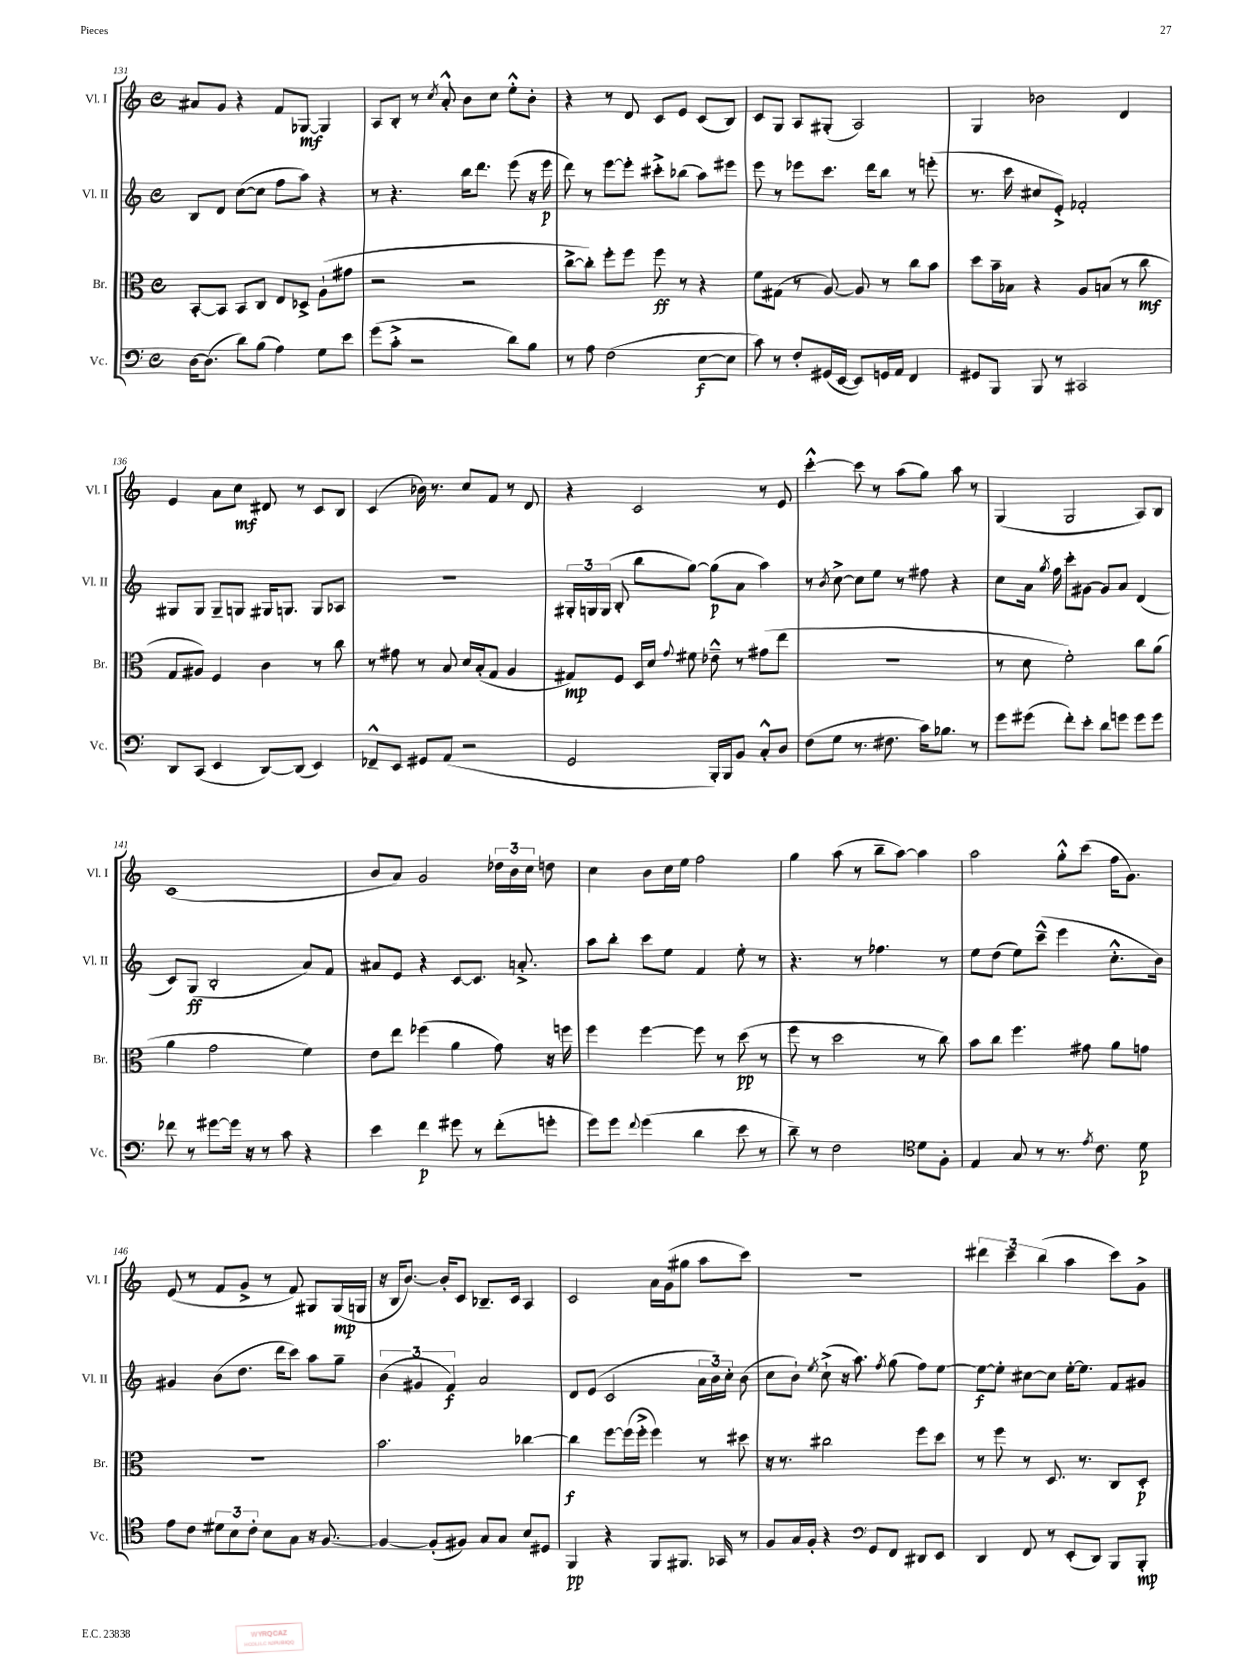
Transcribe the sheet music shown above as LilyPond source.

<<
\new StaffGroup <<
\new Staff = "s0" \with { instrumentName = "Vl. I" shortInstrumentName = "Vl. I" } {
    \clef treble \key c \major \defaultTimeSignature \time 4/4
    \autoBeamOff ais'8[ g'8] r4 f'8[ ges8]~\mf ges4 |
    a8[ b8]-. r8 \acciaccatura { c''8 } a'8-.-^ b'8[ c''8] e''8[-.-^ b'8]-. |
    r4 r8 d'8 c'8[ e'8] c'8[( b8]) |
    c'8[ g8] a8[ gis8]-.( a2) |
    g4 bes'2 d'4 |
    e'4 a'8[ c''8]\mf dis'8 r8 c'8[ b8] |
    c'4( bes'16) r8. c''8[ f'8] r8 d'8 |
    r4 c'2 r8 e'8 |
    c'''4~-.-^ c'''8 r8 a''8[( g''8]) a''8 r8 |
    g4( g2 a8[) b8] |
    c'1( |
    b'8[ a'8]) g'2 \tuplet 3/2 { des''16[ b'16 c''16] } d''8 |
    c''4 b'8[ c''16 e''16] f''2 |
    g''4 a''8( r8 b''8[-- a''8]~) a''4 |
    a''2 g''8[-.-^ c'''8]( f''16[ g'8.]) |
    e'8( r8 f'8[ g'8]-> r8 f'8) gis8[ gis16\mp( g16] |
    r16 b16[ b'8.]~) b'16[-. c'8] bes8.[-- c'16] a4 |
    c'2 a'16[ g'16( gis''8] a''8[ c'''8]) |
    R1 |
    \tuplet 3/2 { dis'''4 c'''4-- b''4( } a''4 c'''8[) g'8]-> \bar "|." |
}
\new Staff = "s1" \with { instrumentName = "Vl. II" shortInstrumentName = "Vl. II" } {
    \clef treble \key c \major \defaultTimeSignature \time 4/4
    \autoBeamOff b8[ d'8] c''8[~( c''8] f''8[ a''8]) r4 |
    r8 r4. b''16[ d'''8.] e'''8( r16 e'''16\p |
    d'''8) r8 e'''8[~ e'''8]-. cis'''8[-.-> bes''8]( a''8[) eis'''8] |
    e'''8 r8 ees'''8[ c'''8.] d'''16[ b''8] r8 e'''8-.( |
    r8. c'''16 cis''8[ e'8]-.->) fes'2-. |
    gis8[ gis8] gis8[-- g8] gis16[ g8.] g8[ aes8] |
    r1 |
    \tuplet 3/2 { gis16[-. g16 g16]( } b8-. b''8[ g''8]~) g''8[\p( a'8] a''4) |
    r8 \acciaccatura { b'8 } c''8~-> c''8[ e''8] r8 fis''8 r4 |
    c''8[ a'16] \acciaccatura { g''8 } f''16 c'''8[-. gis'8]~ gis'8[ a'8] d'4( |
    c'8[) g8]\ff( b2-. a'8[) f'8] |
    ais'8[ e'8] r4 c'8[~ c'8.] a'8.-.-> |
    a''8[ b''8]-. c'''8[ e''8] f'4 e''8-. r8 |
    r4. r8 fes''4. r8 |
    e''8[ d''8]( e''8[) c'''8]---^( e'''4 c''8.[-.-^ b'16]) |
    gis'4 b'8[( d''8.] d'''16[ c'''8]) a''8[ g''8]-- |
    \tuplet 3/2 { b'4( gis'4 f'4\f) } a'2 |
    d'8[ e'8]( c'2 \tuplet 3/2 { a'16[ b'16) c''16]-. } b'8( |
    c''8[ b'8]-!) \acciaccatura { e''8 } c''8-!->( r16 a''8.) \acciaccatura { f''8 } g''8( f''8[) e''8]~ |
    e''8[~\f e''8]-. cis''8[~ cis''8] e''16[~-. e''8.] f'8[ gis'8] \bar "|." |
}
\new Staff = "s2" \with { instrumentName = "Br." shortInstrumentName = "Br." } {
    \clef alto \key c \major \defaultTimeSignature \time 4/4
    \autoBeamOff b,8[~-. b,8] b,8[ c8] e8[ des8]-> a8[-!( gis'8] |
    r2 r2 |
    c''8[~-> c''8]-.) f''8[-. f''8] f''8\ff r8 r4 |
    f'8[ gis8]( r8 a8~) a8 r8 c''8[ b'8] |
    d''8[ b'16-- bes16] r4 a8[ b8]( r8 c''8\mf |
    g8[ ais8]) f4 c'4 r8 c''8 |
    r8 gis'8 r8 b8 d'16[ b16-.( g8] a4 |
    gis8[\mp) f8] d16[ d'16] \appoggiatura { g'8 } fis'8 ees'8---^ r8 gis'8[( e''8] |
    R1 |
    r8 d'8 f'2-.) c''8[ a'8]( |
    a'4 g'2 f'4) |
    e'8[ e''8] fes''4( a'4 g'8) r16 f''16 |
    f''4 f''4~ f''8 r8 d''8\pp( r8 |
    f''8 r8 d''2 r8 c''8) |
    b'8[ c''8] f''4. gis'8 a'8[ g'8] |
    r1 |
    b'2. ces''4~ |
    ces''4\f f''8[~ f''16( f''16]-.-> f''4) r8 dis''8 |
    r16 r8. cis''2 f''8[ d''8] |
    r8 f''8 r8 d8. r8. c8[ d8]-.\p \bar "|." |
}
\new Staff = "s3" \with { instrumentName = "Vc." shortInstrumentName = "Vc." } {
    \clef bass \key c \major \defaultTimeSignature \time 4/4
    \autoBeamOff d16[~ d8.]( d'8[) b8]( a4) g8[ e'8] |
    g'8[( c'8]-.-> r2 d'8[) b8] |
    r8 a8 f2( e8[~\f e8] |
    c'8) r8 f8[-. gis,16( e,16]~ e,8[) g,16 a,16] f,4 |
    gis,8[ b,,8] b,,8 r8 cis,2 |
    d,8[ c,8]( e,4 d,8[~) d,8]( e,4) |
    fes,8[---^ e,8] gis,8[ a,8]( r2 |
    g,2 b,,16[-.) b,,16 b,8] c8[-.-^ d8] |
    f8[( g8] r8. fis8. c'16[) bes8.] r8 |
    g'8[ gis'8]( f'8[-.) e'8]-. d'8[ g'8] g'8[ g'8] |
    fes'8 r8 gis'8[~ gis'16] r16 r8 c'8 r4 |
    e'4 f'4\p gis'8 r8 f'8[-.( g'8]-. |
    g'8[) g'8] \appoggiatura { f'8 } g'4( d'4 e'8 r8 |
    d'8--) r8 f2 \clef tenor d'8[ f8]-. |
    e4 g8 r8 r8. \acciaccatura { e'8 } c'8. d'8\p |
    e'8[ c'8] \tuplet 3/2 { dis'8[ b8 c'8]-. } b8[ g8] r16 f8.~ |
    f4~ f8[-.( fis8]) g8[ g8] b8[ dis8] |
    f,4\pp r4 f,8[ fis,8.] ges,16 r8 |
    f8[ g16 f16]-. r4 \clef bass g,8[ f,8] dis,8[ e,8] |
    d,4 f,8 r8 e,8[-.( d,8]) b,,8[ b,,8]-.\mp \bar "|." |
}
>>
>>
\layout { \context { \Score currentBarNumber = #131 } }
